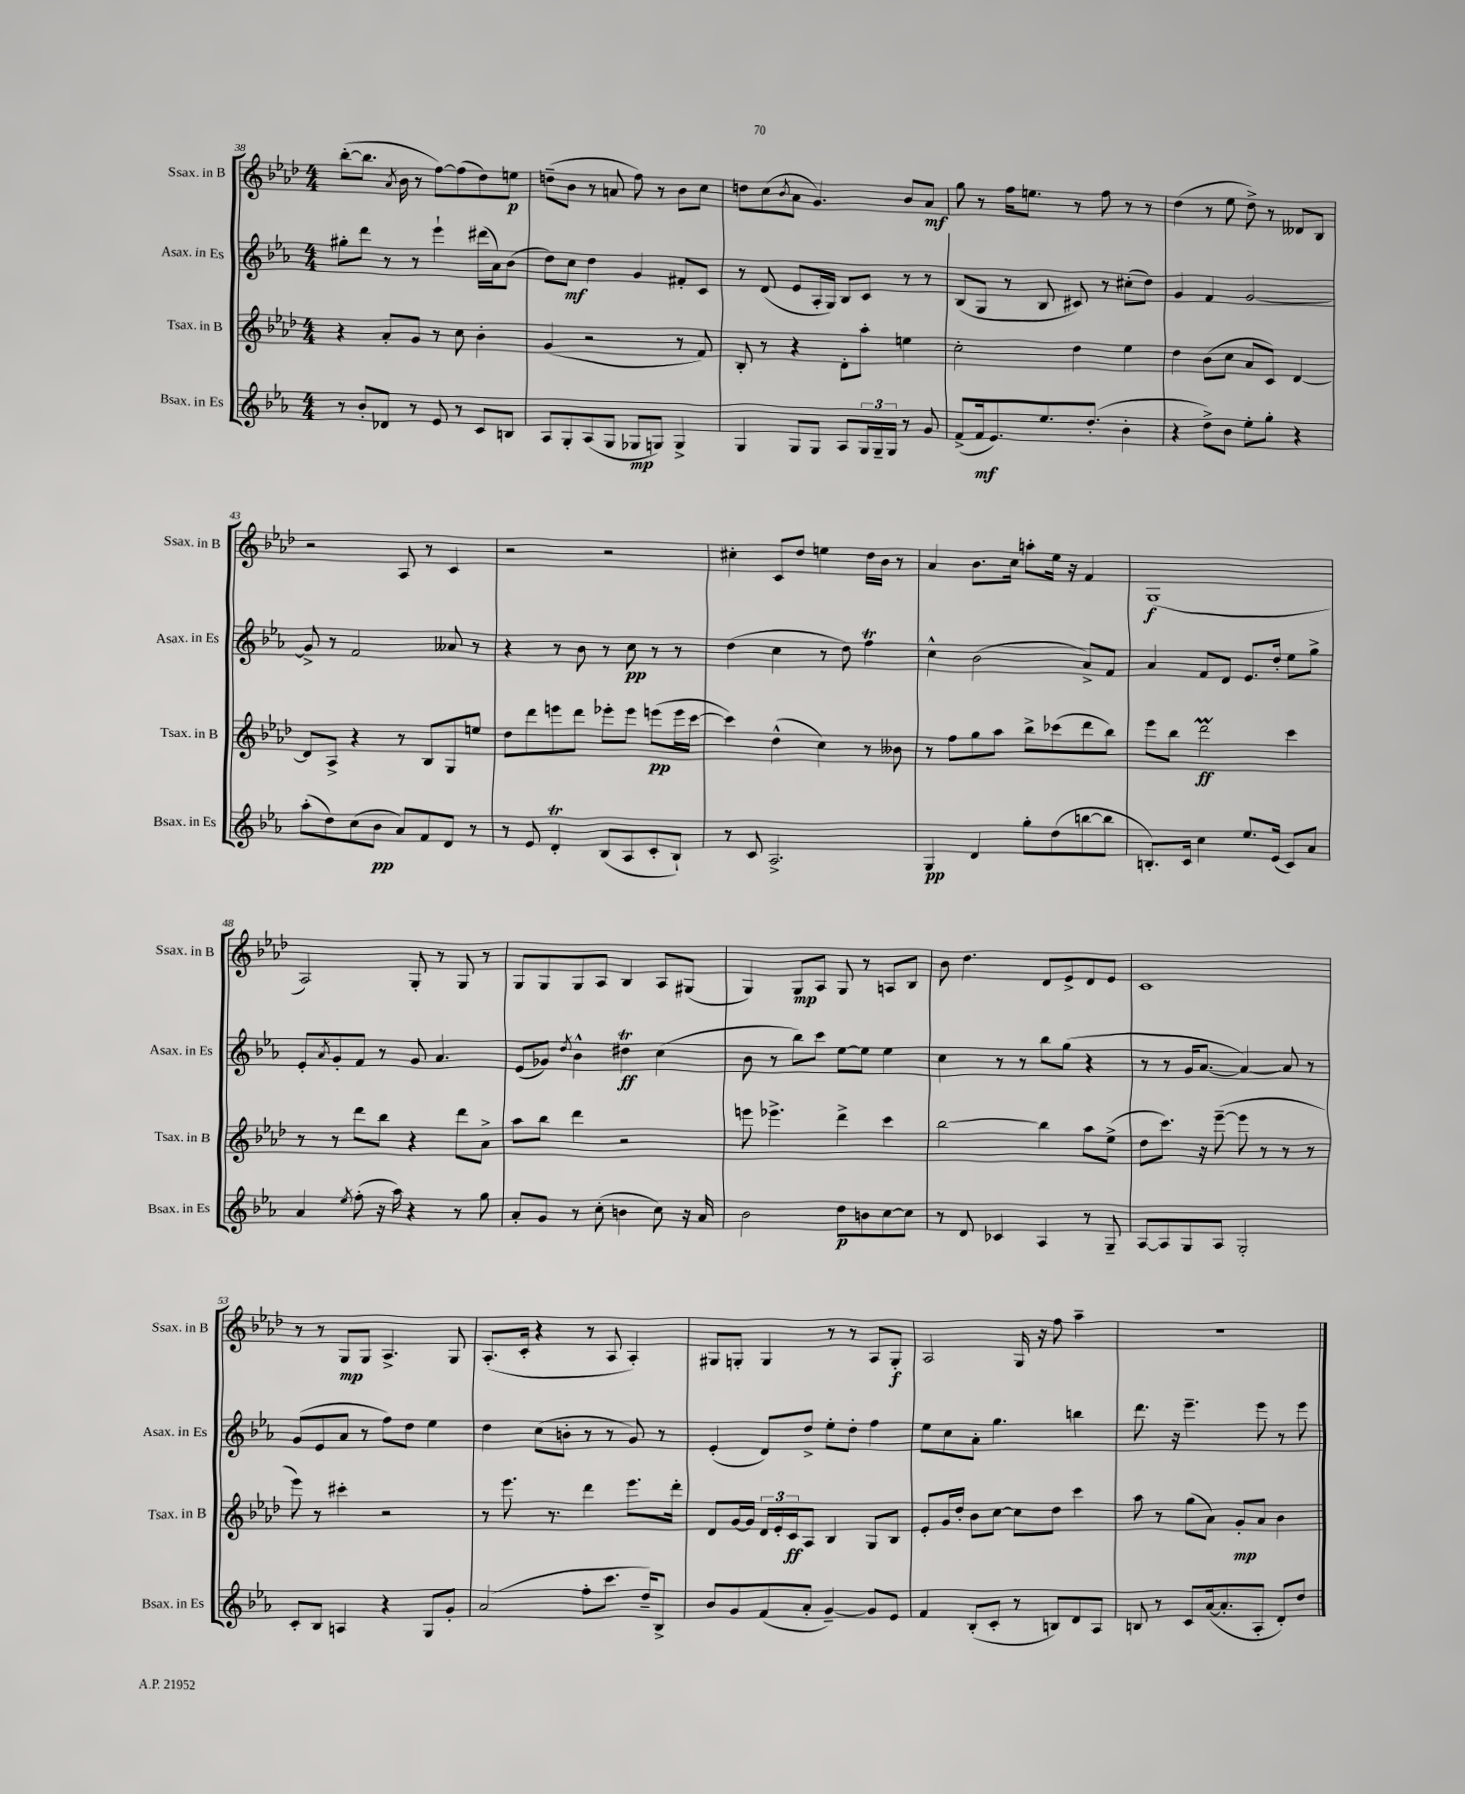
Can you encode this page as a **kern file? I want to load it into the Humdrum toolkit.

**kern	**kern	**kern	**kern
*staff4	*staff3	*staff2	*staff1
*clefG2	*clefG2	*clefG2	*clefG2
*k[b-e-a-]	*k[b-e-a-d-]	*k[b-e-a-]	*k[b-e-a-d-]
*M4/4	*M4/4	*M4/4	*M4/4
8r	4r	8gg#'	([8bb-'
8b-'	.	8ddd	8.bb-]
8d-	8a-'	8r	.
.	.	.	8qa-
.	.	.	16b-
8r	8g	8r	8r
8e-	8r	4eee-`	[8ff)
8r	8cc	.	(8ff]
8c	4b-'	(16ddd#	8dd-)
.	.	16a-)	.
8B	.	(8b-	8ee
=	=	=	=
8A-	(4g	8dd)	(8dd~
8G'	.	8cc	8b-
(8A-	2r	4dd	8r
8G	.	.	8a
8G-	.	4g	8ff)
8G)	.	.	8r
4G^	8r	8f#'	8b-
.	8f)	8c	8cc
=	=	=	=
4G	8B-'	8r	8dd
.	8r	(8d	(8cc
.	.	.	8qb-
8G	4r	8e-	8a-
8G	.	16A-'	4.g)
.	.	16G)	.
8A-	8d-'	8B-	.
24G	8aa-'	8c	.
24G~	.	.	.
24G	.	.	.
8r	4ee	8r	8b-
8g	.	8r	8a-
=	=	=	=
(8f^	2cc'	(8B-	8gg
16f	.	8G	8r
8.e-)	.	.	.
.	.	8r	16ff
.	.	.	8.ee
8.ee-	.	8B-	.
.	4dd-	8c#)	8r
(8.dd'	.	.	.
.	.	8r	8ff
4b-'	4ee-	(8cc#'	8r
.	.	8dd)	8r
=	=	=	=
4r	4dd-	4g	(4dd-
8dd^)	(8b-	4f	8r
8b-	8cc	.	8ee-
8ee-'	8a-	[2g	8dd-^)
8gg'	8c)	.	8r
4r	[4d-	.	8d--
.	.	.	8B-
=	=	=	=
(8aa-'	8d-]	8g^]	2r
8dd)	8A-^	8r	.
(8cc	4r	2f	.
8b-	.	.	.
8a-)	8r	.	8A-
8f	8B-	.	8r
8d	8G	8a--	4c
8r	8ee	8r	.
=	=	=	=
8r	8dd-	4r	2r
8e-	8ddd-	.	.
4d'	8eee	8r	.
.	8ddd-	8b-	.
(8B-	8eee-'	8r	2r
8A-	8eee-	8cc	.
8c'	(8eee	8r	.
8B-`)	16eee	8r	.
.	[16ccc	.	.
=	=	=	=
8r	4ccc])	(4dd	4cc#'
8c	.	.	.
2.A-^	(4dd-^^	4cc	8c
.	.	.	8dd-
.	4cc)	8r	4ee
.	.	8dd)	.
.	8r	4ff	16dd-
.	.	.	16b-
.	8b--	.	8r
=	=	=	=
4G	8r	4cc^^	4a-
.	8ff	.	.
4d	8gg	(2b-	8.b-
.	8aa-	.	.
.	.	.	16cc
8gg'	8bb-^	.	8aa'
(8dd	(8ccc-	.	16ee-
.	.	.	16r
[8bb	8ddd-	8a-^)	4f
8bb]	8bb-)	8f	.
=	=	=	=
8.B')	8eee-	4a-	(1G
.	8bb-	.	.
16c	.	.	.
4cc	2ddd-	8f	.
.	.	8d	.
8.ee-	.	8.e-	.
(16e-	.	16dd'	.
8c)	4ccc	8ee-	.
8a-	.	8gg^	.
=	=	=	=
4a-	8r	8e-'	2A-)
.	.	8qa-	.
.	8r	8g'	.
8qee-	.	.	.
(8ff'	8ddd-	8f	.
16r	8bb-	8r	.
16aa-)	.	.	.
4r	4r	8g	8G'
.	.	4.a-	8r
8r	8ddd-	.	8G
8gg	8a-^	.	8r
=	=	=	=
8a-'	8aa-	(8e-	8G
8g	8bb-	8g-)	8G
.	.	8qdd	.
8r	4ddd-	4b-^^	8G
(8cc'	.	.	8A-
4b	2r	4dd#	4B-
8cc)	.	(4cc	8A-
16r	.	.	(8G#
16a-	.	.	.
=	=	=	=
2b-	8eee	8b-	4G)
.	4.eee-^	8r	.
.	.	8bb-)	8G
.	.	8ccc	8A-
8dd	4ddd-^	[8ee-	8G
8b	.	8ee-]	8r
[8cc	4ccc	4ee-	8A
8cc]	.	.	8B-
=	=	=	=
8r	[2bb-	4cc	8b-
8d	.	.	4.dd-
4c-	.	8r	.
.	.	8r	.
4A-	4bb-]	8bb-	8d-
.	.	(8gg	8e-^
8r	8aa-	4r	8d-
8G~	(8ee-^	.	8e-
=	=	=	=
[8A-	8dd-	8r	1c
8A-]	8.ccc)	8r	.
8G	.	16g	.
.	16r	[8.a-	.
8A-	([8eee-~	.	.
2G'	8eee-]	4a-_)	.
.	8r	.	.
.	8r	8a-]	.
.	8r	8r	.
=	=	=	=
8c'	8eee-)	(8g	8r
8B-	8r	8e-	8r
4A	4ccc#'	8a-	8G
.	.	8r	8G
4r	2r	8ff)	4.A-^
.	.	8dd	.
8G	.	4ee-	.
8g'	.	.	8G
=	=	=	=
(2a-	8r	4dd	(8.A-'
.	8.eee-	.	.
.	.	.	16c'
.	.	(8cc	4r
.	8.r	.	.
.	.	8b'	.
8ff'	4ddd-	8r	8r
8.ccc	.	8r	8A-
.	8.eee-	8g)	4A-')
16dd~)	.	.	.
8B-^	.	8r	.
.	16ddd-'	.	.
=	=	=	=
8b-	8d-	(4e-'	8G#
8g	[16g	.	8G'
.	16g]	.	.
(8f	24d-	8d)	4G
.	24e-'	.	.
.	24c	.	.
8a-'	8A-	8dd^	.
[4g~)	4B-	8ee-'	8r
.	.	8dd'	8r
8g]	8G	4ff	8A-
8e-	8B-	.	8G'
=	=	=	=
4f	8e-'	8ee-	2A-
.	16g	8cc	.
.	16dd-'	.	.
(8B-'	8b-	8a-'	.
8c'	[8cc	4.gg	.
8r	8cc]	.	16G
.	.	.	16r
8B)	8dd-	.	8ff
8d	4ccc	4bb	4aa-~
8A-	.	.	.
=	=	=	=
8B	8aa-	8.ddd	1r
8r	8r	.	.
.	.	16r	.
8c	(8gg	4.eee-~	.
([16a-	8a-)	.	.
8.a-']	.	.	.
.	8g'	.	.
8A-'	8a-	8eee-	.
8d')	4b-	8r	.
8dd	.	8eee-	.
==	==	==	==
*-	*-	*-	*-
